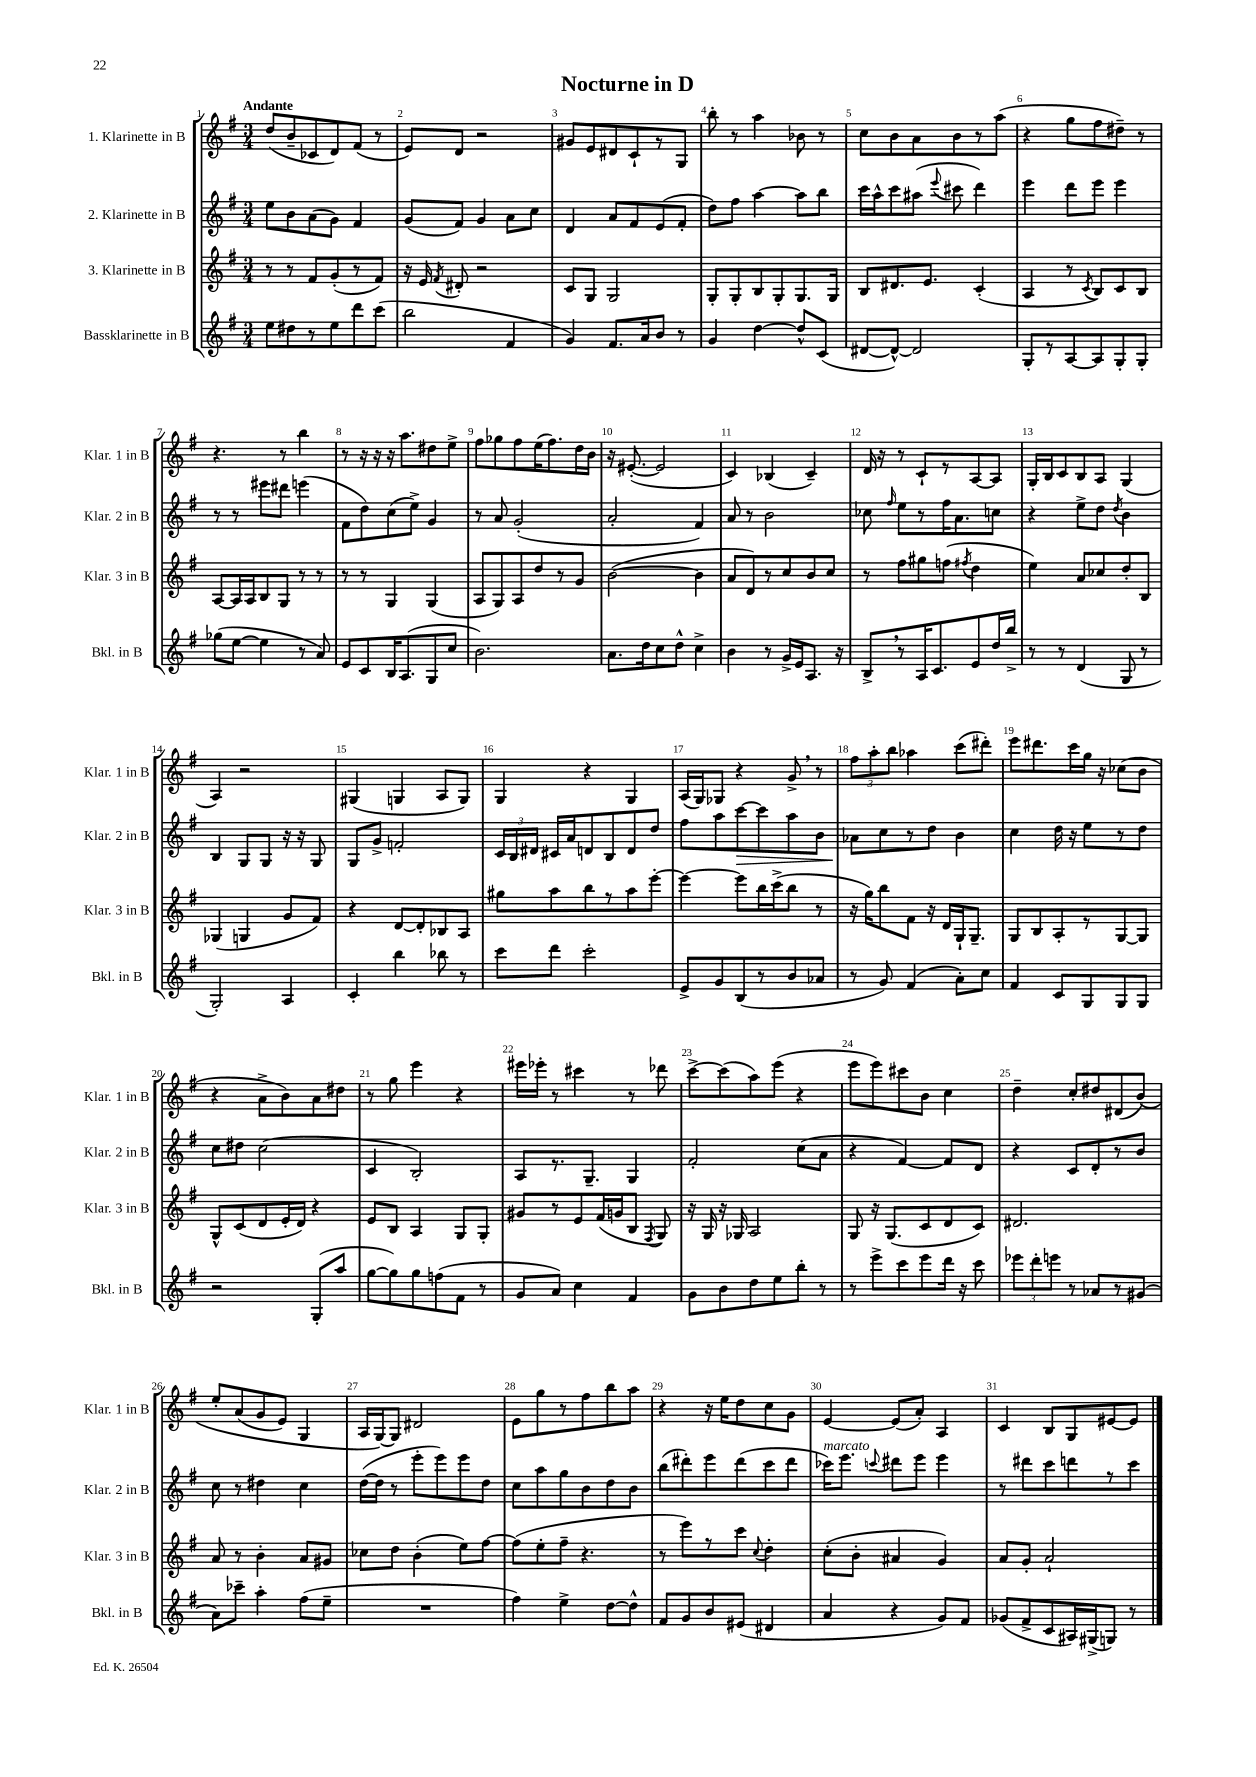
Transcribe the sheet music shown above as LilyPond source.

\header { title = "Nocturne in D" }
<<
\new StaffGroup <<
\new Staff = "s0" \with { instrumentName = "1. Klarinette in B" shortInstrumentName = "Klar. 1 in B" } {
    \clef treble \key g \major \numericTimeSignature \time 3/4 \tempo "Andante"
    \autoBeamOff d''8[( b'8-- ces'8 d'8) fis'8]( r8 |
    e'8[) d'8] r2 |
    gis'8[ e'8 dis'8 c'8-! r8 g8] |
    b''8-. r8 a''4 bes'8 r8 |
    c''8[ b'8 a'8 b'8 r8 a''8]( |
    r4 g''8[ fis''8 dis''8]--) r8 |
    r4. r8 b''4 |
    r8 r16 r16 r16 a''8.[ dis''8 e''8]-> |
    fis''8[ ges''8 fis''8 e''16( fis''8.) d''16 b'16] |
    r16 eis'8.~-.( eis'2 |
    c'4) bes4( c'4--) |
    d'16 r16 r8 c'8[-! r8 a8~ a8] |
    g16[-. b16 c'8 b8 a8] g4( |
    a4) r2 |
    gis4( g4 a8[ g8]) |
    g4 r4 g4 |
    a16[( g16) ges8] r4 g'8-> \breathe r8 |
    \tuplet 3/2 { fis''8[ a''8-. b''8] } aes''4 c'''8[( dis'''8]-.) |
    e'''8[ dis'''8. c'''16 g''16] r16 ces''8[( b'8] |
    r4 a'8[-> b'8) a'8 dis''8] |
    r8 g''8 e'''4 r4 |
    eis'''16[ ees'''16]-. r8 cis'''4 r8 des'''8 |
    c'''8[~-> c'''8( a''8) e'''8]( r4 |
    e'''8[ e'''8) cis'''8 b'8] c''4 |
    d''4-- c''8[-. dis''8 dis'8( b'8])\( |
    e''8[-. a'8( g'8 e'8]) g4 |
    a16[ g16~\) g8] dis'2 |
    e'8[ g''8 r8 fis''8 b''8 a''8] |
    r4 r16 e''16[ d''8 c''8 g'8] |
    e'4~ e'8[( a'8]-.) a4 |
    c'4 b8[ g8 eis'8~ eis'8] \bar "|." |
}
\new Staff = "s1" \with { instrumentName = "2. Klarinette in B" shortInstrumentName = "Klar. 2 in B" } {
    \clef treble \key g \major \numericTimeSignature \time 3/4
    \autoBeamOff e''8[ b'8 a'8( g'8]) fis'4 |
    g'8[( fis'8]) g'4 a'8[ c''8] |
    d'4 a'8[ fis'8 e'8( fis'8]-. |
    d''8[) fis''8] a''4~ a''8[ b''8] |
    c'''16[ a''16-^ c'''8 ais''8]( \appoggiatura { e'''8 } cis'''8 d'''4) |
    e'''4 d'''8[ e'''8] e'''4 |
    r8 r8 eis'''8[ dis'''8] e'''4( |
    fis'8[ d''8) c''8( e''8]->) g'4 |
    r8 a'8 g'2-.( |
    a'2-. fis'4) |
    a'8 r8 b'2 |
    ces''8 \grace { fis''16 } e''8[ r8 fis''16 a'8. c''8] |
    r4 e''8[-> d''8] \acciaccatura { d''8 } b'4 |
    b4 g8[ g8] r16 r16 g8 |
    g8[ g'8]-> f'2-. |
    \tuplet 3/2 { c'16[ b16 dis'16] } cis'16[ a'16 d'8 b8 d'8 d''8] |
    fis''8[ a''8 c'''8~\> c'''8 a''8 b'8] |
    aes'8[\! c''8 r8 d''8] b'4 |
    c''4 d''16 r16 e''8[ r8 d''8] |
    c''8[ dis''8] c''2( |
    c'4 b2-.) |
    a8[ r8. g8.]-- g4 |
    fis'2-. c''8[( a'8] |
    r4 fis'4~) fis'8[ d'8] |
    r4 c'8[ d'8-. r8 b'8] |
    c''8 r8 dis''4 c''4 |
    d''16[~( d''16] r8 e'''8[-. e'''8) e'''8 d''8] |
    c''8[ a''8 g''8 b'8 d''8 b'8] |
    b''8[( dis'''8-.) e'''8 dis'''8( c'''8 dis'''8] |
    ces'''16[^\markup { \italic "marcato" }) e'''8.] \appoggiatura { c'''8 } dis'''8[ e'''8] e'''4 |
    r8 dis'''8[ c'''8 d'''8 r8 c'''8] \bar "|." |
}
\new Staff = "s2" \with { instrumentName = "3. Klarinette in B" shortInstrumentName = "Klar. 3 in B" } {
    \clef treble \key g \major \numericTimeSignature \time 3/4
    \autoBeamOff r8 r8 fis'8[ g'8-.( r8 fis'8]) |
    r16 e'16 \acciaccatura { fis'8 } dis'8-. r2 |
    c'8[ g8] g2 |
    g8[-. g8-. b8 g8-. g8. g16] |
    b8[ dis'8. e'8.] c'4-.( |
    a4 r8 \acciaccatura { c'8 } b8[) c'8 b8] |
    a8[~ a16 a16 b8 g8] r8 r8 |
    r8 r8 g4 g4( |
    a8[ g8) a8 d''8 r8 g'8] |
    b'2~( b'4 |
    a'8[ d'8) r8 c''8 b'8 c''8] |
    r8 fis''8[ gis''8 f''8]( \acciaccatura { fis''8 } d''4 |
    e''4) a'8[ ces''8 d''8-. b8] |
    ges4( g4 g'8[ fis'8]) |
    r4 d'8[~ d'8-. bes8 a8] |
    gis''8[ a''8 b''8 r8 a''8 e'''8]~-. |
    e'''4~ e'''8[ b''16 c'''16->( b''8] r8 |
    r16 g''16[) b''8 fis'8] r16 d'16[ g16-! g8.]-- |
    g8[ b8 a8-. r8 g8~ g8] |
    g8[-^ c'8( d'8 e'16-. d'16]) r4 |
    e'8[ b8] a4 g8[ g8]-. |
    gis'8[ r8 e'8 fis'16( g'16 b8] \acciaccatura { fis8 } g8) |
    r16 g16 r16 ges16 a2 |
    g8 r16 g8.[( c'8 d'8 c'8]) |
    dis'2. |
    a'8 r8 b'4-. a'8[ gis'8] |
    ces''8[ d''8] b'4-.( e''8[) fis''8]~ |
    fis''8[( e''8-. fis''8]-- r4. |
    r8 e'''8[) r8 c'''8] \appoggiatura { c''8 } d''4-. |
    c''8[-.( b'8]-. ais'4 g'4) |
    a'8[ g'8]-. a'2-! \bar "|." |
}
\new Staff = "s3" \with { instrumentName = "Bassklarinette in B" shortInstrumentName = "Bkl. in B" } {
    \clef treble \key g \major \numericTimeSignature \time 3/4
    \autoBeamOff e''8[ dis''8 r8 e''8 d'''8 c'''8]( |
    b''2 fis'4 |
    g'4) fis'8.[ a'16 b'8] r8 |
    g'4 d''4~ d''8[-^ c'8]( |
    dis'8[~ dis'8]~-^) dis'2 |
    g8[-. r8 a8~ a8 g8-. g8]-. |
    ges''8[( e''8]~ e''4 r8 a'8) |
    e'8[ c'8 b16 a8.( g8 c''8] |
    b'2.) |
    a'8.[ d''16 c''8 d''8]-^ c''4-> |
    b'4 r8 g'16[-> e'16 a8.] r16 |
    b8[-> \breathe r8 a16 c'8. e'8 d''16 b''16]-> |
    r8 r8 d'4( g8 r8 |
    g2-.) a4 |
    c'4-. b''4 bes''8 r8 |
    c'''8[ d'''8] c'''2-. |
    e'8[-> g'8 b8( r8 b'8 aes'8] |
    r8 g'8) fis'4( a'8[-.) c''8] |
    fis'4 c'8[ g8 g8 g8] |
    r2 g8[-.( a''8] |
    g''8[~ g''8) g''8 f''8( fis'8] r8 |
    g'8[ a'8]) c''4 fis'4 |
    g'8[ b'8 d''8 e''8 b''8]-. r8 |
    r8 e'''8[-> c'''8 e'''8 d'''16] r16 c'''8 |
    \tuplet 3/2 { ees'''8[ d'''8-. e'''8] } r8 aes'8[ r8 gis'8]( |
    a'8[) ces'''8]-- a''4-. fis''8[( e''8]-- |
    R2. |
    fis''4) e''4-> d''8[~ d''8]-^ |
    fis'8[ g'8 b'8 eis'8]( dis'4 |
    a'4 r4 g'8[) fis'8] |
    ges'8[( fis'8-> c'8 ais16) gis16->( g8]) r8 \bar "|." |
}
>>
>>
\layout { \context { \Score \override BarNumber.break-visibility = ##(#f #t #t) barNumberVisibility = #all-bar-numbers-visible } }
